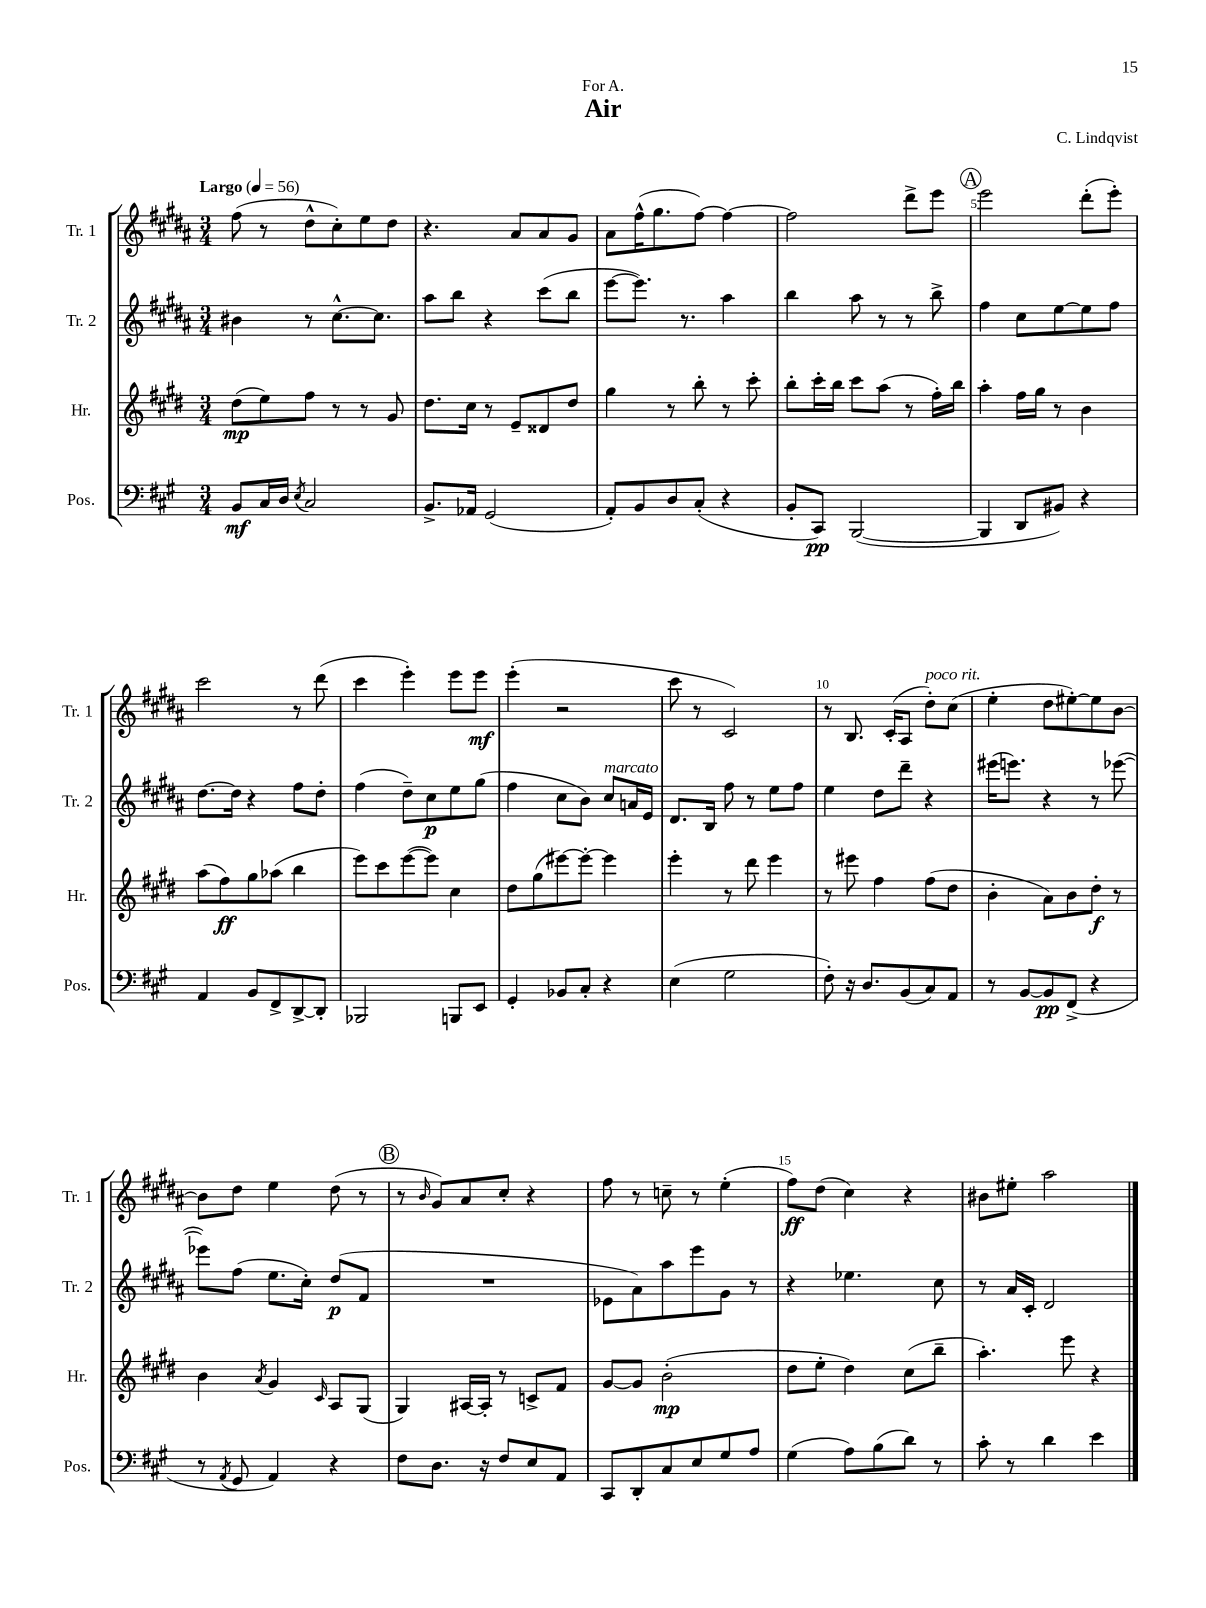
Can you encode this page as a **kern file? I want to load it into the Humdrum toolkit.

**kern	**dynam	**kern	**dynam	**kern	**dynam	**kern	**dynam
*part4	*part4	*part3	*part3	*part2	*part2	*part1	*part1
*staff4	*staff4	*staff3	*staff3	*staff2	*staff2	*staff1	*staff1
*I"Pos.	*	*I"Hr.	*	*I"Tr. 2	*	*I"Tr. 1	*
*I'Pos.	*	*I'Hr.	*	*I'Tr. 2	*	*I'Tr. 1	*
*clefF4	*	*clefG2	*	*clefG2	*	*clefG2	*
*k[f#c#g#]	*	*k[f#c#g#d#]	*	*k[f#c#g#d#a#]	*	*k[f#c#g#d#a#]	*
*M3/4	*	*M3/4	*	*M3/4	*	*M3/4	*
*MM56	*	*MM56	*	*MM56	*	*MM56	*
=1	=1	=1	=1	=1	=1	=1	=1
!	!	!	!	!	!	!LO:TX:a:B:t=Largo	!
8BB/L	mf	(8dd#\L	mp	4b#X\	.	(8ff#\	.
16C#/L	.	8ee\)	.	.	.	8r	.
16D/JJ	.	.	.	.	.	.	.
8qE/	.	.	.	.	.	.	.
2C#/	.	8ff#\J	.	8r	.	8dd#^^\L	.
.	.	8r	.	[8.cc#^^\L	.	8cc#'\)	.
.	.	8r	.	.	.	8ee\	.
.	.	.	.	8.cc#\J]	.	.	.
.	.	8g#/	.	.	.	8dd#\J	.
=2	=2	=2	=2	=2	=2	=2	=2
8.BB^/L	.	8.dd#\L	.	8aa#\L	.	4.r	.
.	.	.	.	8bb\J	.	.	.
16AA-X/Jk	.	16cc#\Jk	.	.	.	.	.
(2GG#/	.	8r	.	4r	.	.	.
.	.	8e~/L	.	.	.	8a#/L	.
.	.	8d##X/	.	(8ccc#\L	.	8a#/	.
.	.	8dd#/J	.	8bb\J	.	8g#/J	.
=3	=3	=3	=3	=3	=3	=3	=3
8AA'/L)	.	4gg#\	.	[8eee\L	.	8a#\L	.
8BB/	.	.	.	8.eee\J])	.	(16ff#^^\K	.
.	.	.	.	.	.	8.gg#\	.
8D/	.	8r	.	.	.	.	.
.	.	.	.	8.r	.	.	.
(8C#'/J	.	8bb'\	.	.	.	[8ff#\J)	.
4r	.	8r	.	4aa#\	.	4ff#\_	.
.	.	8ccc#'\	.	.	.	.	.
=4	=4	=4	=4	=4	=4	=4	=4
8BB'/L	.	8bb'\L	.	4bb\	.	2ff#\]	.
8CC#/J)	pp	16ccc#'\L	.	.	.	.	.
.	.	16bb\JJ	.	.	.	.	.
([2BBB/	.	8ccc#\L	.	8aa#\	.	.	.
.	.	(8aa\J	.	8r	.	.	.
.	.	8r	.	8r	.	8ddd#^\L	.
.	.	16ff#'\LL)	.	8bb^\	.	8eee\J	.
.	.	16bb\JJ	.	.	.	.	.
!!LO:REH:place=s1:t=A
=5	=5	=5	=5	=5	=5	=5	=5
4BBB/]	.	4aa'\	.	4ff#\	.	2eee\	.
8DD/L	.	16ff#\LL	.	8cc#\L	.	.	.
.	.	16gg#\JJ	.	.	.	.	.
8BB#X/J)	.	8r	.	[8ee\	.	.	.
4r	.	4b\	.	8ee\]	.	(8ddd#'\L	.
.	.	.	.	8ff#\J	.	8eee'\J)	.
!!LO:LB:g=z
=6	=6	=6	=6	=6	=6	=6	=6
4AA/	.	(8aa\L	.	[8.dd#\L	.	2ccc#\	.
.	.	8ff#\)	ff	.	.	.	.
.	.	.	.	16dd#\Jk]	.	.	.
8BB/L	.	8gg#\	.	4r	.	.	.
8FF#^/	.	(8aa-X\J	.	.	.	.	.
[8DD^/	.	4bb\	.	8ff#\L	.	8r	.
8DD'/J]	.	.	.	8dd#'\J	.	(8ddd#\	.
=7	=7	=7	=7	=7	=7	=7	=7
2BBB-X/	.	8eee\L)	.	(4ff#\	.	4ccc#\	.
.	.	8ccc#\	.	.	.	.	.
.	.	([8eee\	.	8dd#~\L)	.	4eee'\)	.
.	.	8eee\J])	.	8cc#\	p	.	.
8BBBn/L	.	4cc#\	.	8ee\	.	8eee\L	.
8EE/J	.	.	.	(8gg#\J	.	8eee\J	mf
=8	=8	=8	=8	=8	=8	=8	=8
4GG#'/	.	8dd#\L	.	4ff#\	.	(4eee'\	.
.	.	(8gg#\	.	.	.	.	.
8BB-X/L	.	[8eee#X\)	.	8cc#\L	.	2r	.
8C#'/J	.	8eee#'\J_	.	8b\J)	.	.	.
!	!	!	!	!LO:TX:a:i:t=marcato	!	!	!
4r	.	4eee#\]	.	8cc#/L	.	.	.
.	.	.	.	16an/L	.	.	.
.	.	.	.	16e/JJ	.	.	.
=9	=9	=9	=9	=9	=9	=9	=9
(4E\	.	4eee'\	.	8.d#/L	.	8ccc#\	.
.	.	.	.	.	.	8r	.
.	.	.	.	16B/Jk	.	.	.
2G#\	.	8r	.	8ff#\	.	2c#/)	.
.	.	8ddd#\	.	8r	.	.	.
.	.	4eee\	.	8ee\L	.	.	.
.	.	.	.	8ff#\J	.	.	.
=10	=10	=10	=10	=10	=10	=10	=10
8F#'\)	.	8r	.	4ee\	.	8r	.
16r	.	8eee#X\	.	.	.	8.B/	.
8.D/L	.	.	.	.	.	.	.
.	.	4ff#\	.	8dd#\L	.	.	.
.	.	.	.	.	.	(16c#'/KL	.
(8BB/	.	.	.	8ddd#~\J	.	8A#/J	.
!	!	!	!	!	!	!LO:TX:a:i:t=poco rit.	!
8C#/)	.	(8ff#\L	.	4r	.	8dd#'\L)	.
8AA/J	.	8dd#\J	.	.	.	(8cc#\J	.
=11	=11	=11	=11	=11	=11	=11	=11
8r	.	4b'\	.	(16eee#X\KL	.	4ee'\	.
.	.	.	.	8.eeen\J)	.	.	.
[8BB/L	.	.	.	.	.	.	.
8BB/]	pp	8a\L)	.	4r	.	8dd#\L	.
(8FF#^/J	.	8b\	.	.	.	[8ee#X'\)	.
4r	.	8dd#'\J	f	8r	.	8ee#\]	.
.	.	8r	.	([8eee-X\	.	[8b\J	.
!!LO:LB:g=z
=12	=12	=12	=12	=12	=12	=12	=12
8r	.	4b\	.	8eee-X\L])	.	8b\L]	.
8qAA/	.	.	.	.	.	.	.
8GG#/	.	.	.	(8ff#\J	.	8dd#\J	.
.	.	8qa/	.	.	.	.	.
4AA/)	.	4g#/	.	8.ee\L	.	4ee\	.
.	.	.	.	16cc#'\Jk)	.	.	.
.	.	16qqc#/	.	.	.	.	.
4r	.	8A/L	.	(8dd#/L	p	(8dd#\	.
.	.	(8G#/J	.	8f#/J	.	8r	.
!!LO:REH:place=s1:t=B
=13	=13	=13	=13	=13	=13	=13	=13
8F#\L	.	4G#/)	.	2.r	.	8r	.
.	.	.	.	.	.	16qqb/	.
8.D\J	.	.	.	.	.	8g#/L)	.
.	.	[16A#X/LL	.	.	.	8a#/	.
16r	.	16A#'/JJ]	.	.	.	.	.
8F#/L	.	8r	.	.	.	8cc#'/J	.
8E/	.	8cn^/L	.	.	.	4r	.
8AA/J	.	8f#/J	.	.	.	.	.
=14	=14	=14	=14	=14	=14	=14	=14
8CC#/L	.	[8g#/L	.	8e-X\L	.	8ff#\	.
8DD'/	.	8g#/J]	.	8a#\)	.	8r	.
8C#/	.	(2b'\	mp	8aa#\	.	8ccn~\	.
8E/	.	.	.	8eee\	.	8r	.
8G#/	.	.	.	8g#\J	.	(4ee'\	.
8A/J	.	.	.	8r	.	.	.
=15	=15	=15	=15	=15	=15	=15	=15
(4G#\	.	8dd#\L	.	4r	.	8ff#\L)	ff
.	.	8ee'\J	.	.	.	(8dd#\J	.
8A\L)	.	4dd#\)	.	4.ee-X\	.	4cc#\)	.
(8B\	.	.	.	.	.	.	.
8d\J)	.	(8cc#\L	.	.	.	4r	.
8r	.	8bb~\J	.	8cc#\	.	.	.
=16	=16	=16	=16	=16	=16	=16	=16
8c#'\	.	4.aa'\)	.	8r	.	8b#X\L	.
8r	.	.	.	16a#/LL	.	8ee#X'\J	.
.	.	.	.	16c#'/JJ	.	.	.
4d\	.	.	.	2d#/	.	2aa#\	.
.	.	8eee\	.	.	.	.	.
4e\	.	4r	.	.	.	.	.
==	==	==	==	==	==	==	==
*-	*-	*-	*-	*-	*-	*-	*-
